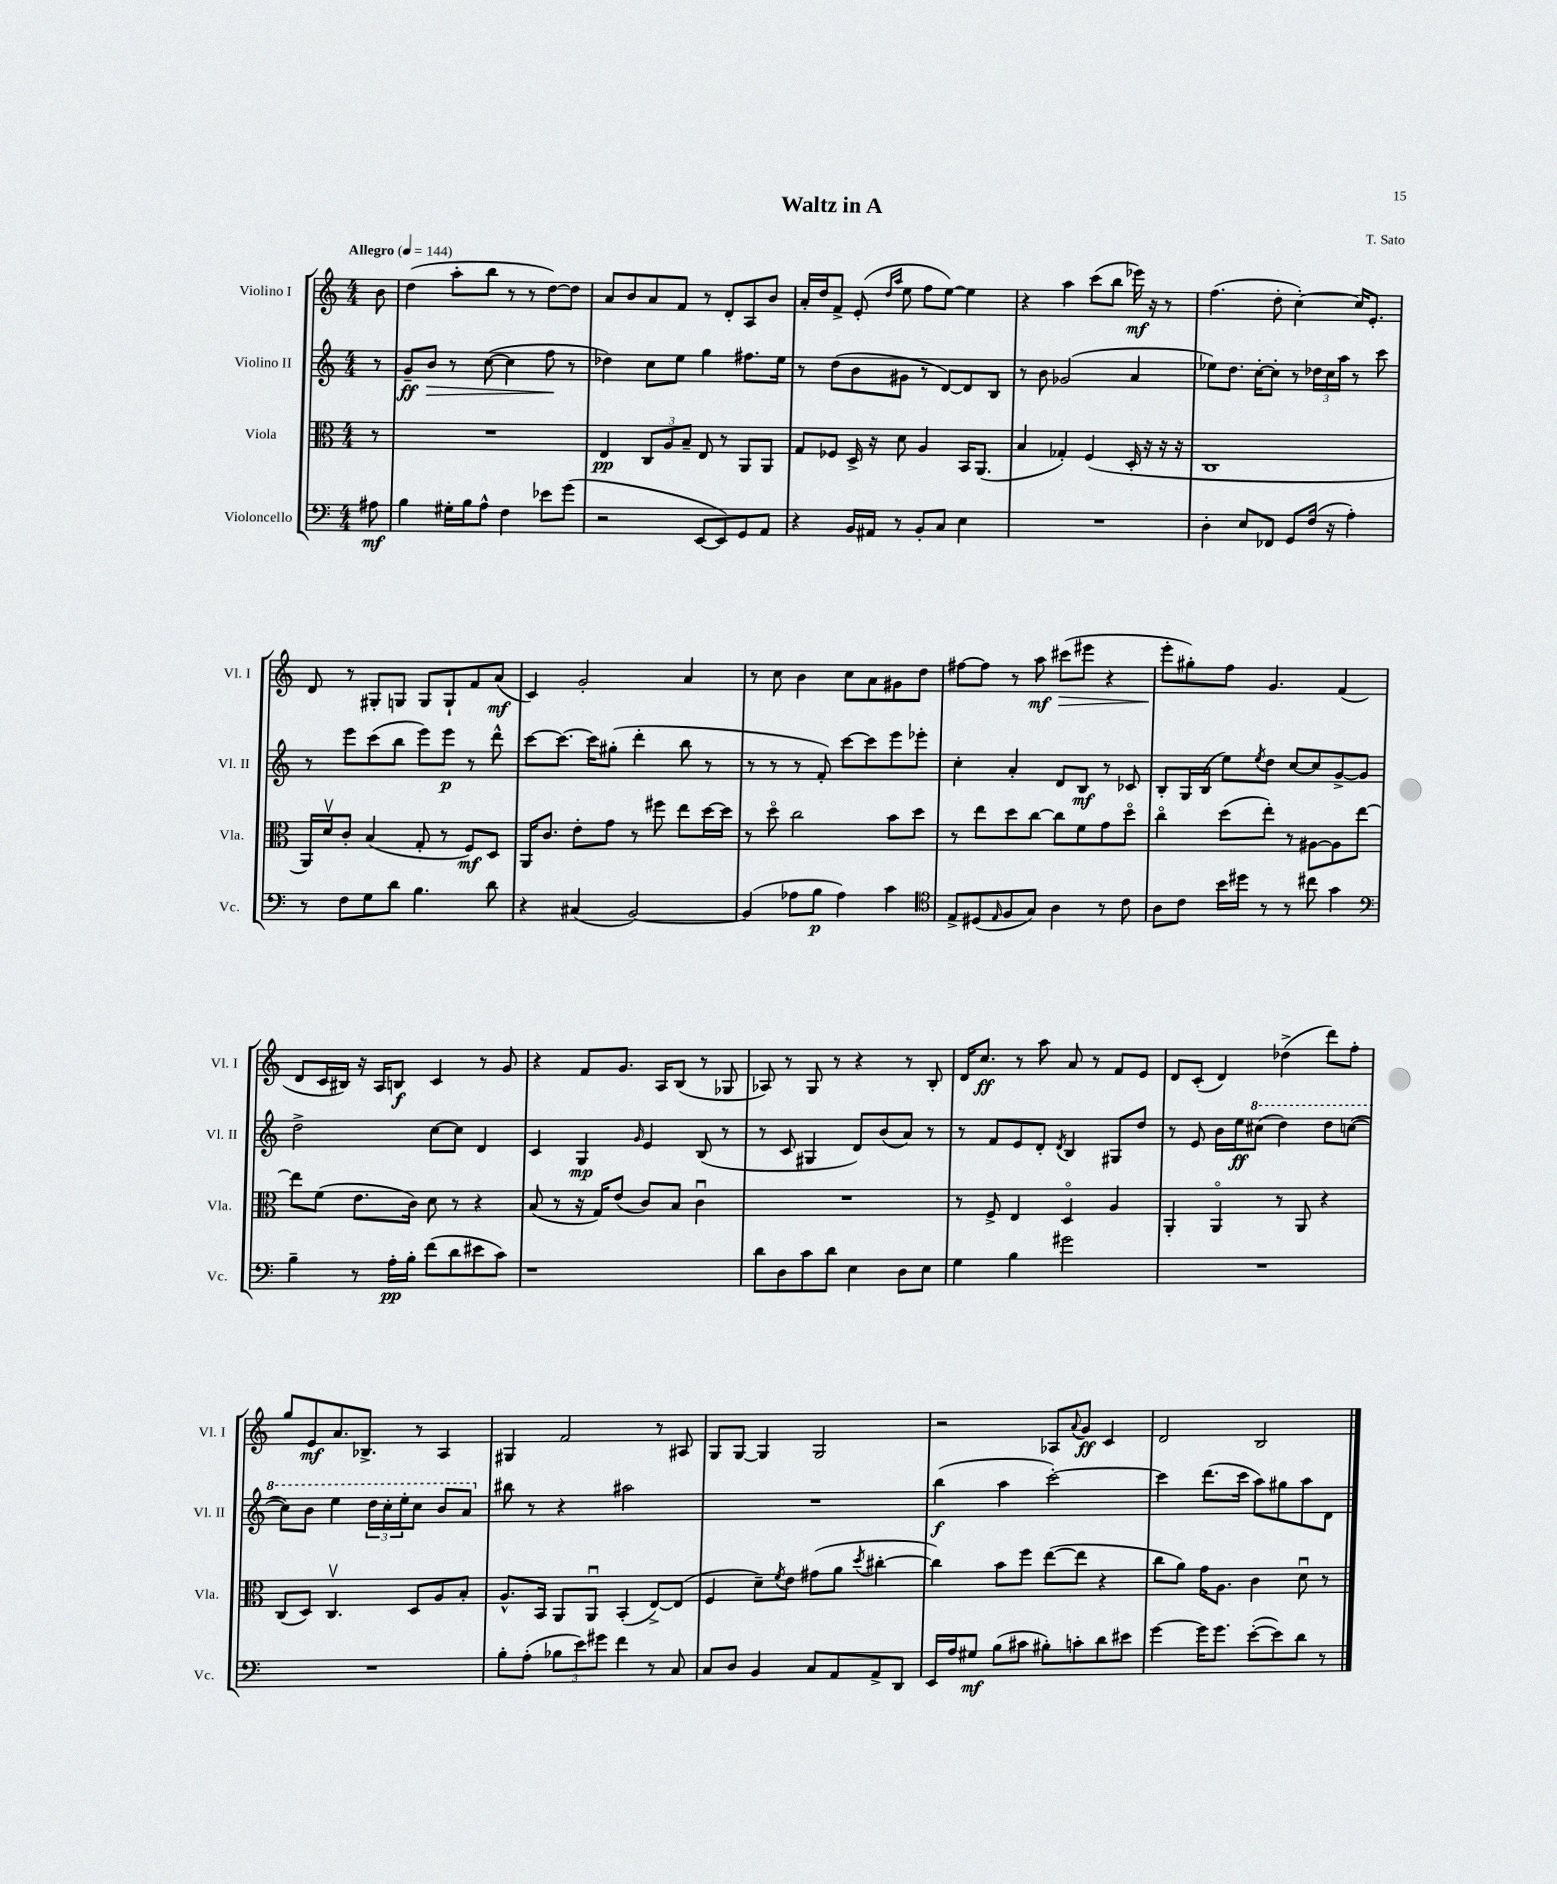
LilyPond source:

\header { title = "Waltz in A" composer = "T. Sato" }
<<
\new StaffGroup <<
\new Staff = "s0" \with { instrumentName = "Violino I" shortInstrumentName = "Vl. I" } {
    \clef treble \key c \major \numericTimeSignature \time 4/4 \partial 8 \tempo "Allegro" 4 = 144
    b'8 |
    d''4( a''8-. b''8 r8 r8 d''8~) d''8 |
    a'8 b'8 a'8 f'8 r8 d'8-. a8 b'8 |
    a'16-. d''16 f'8-> e'8-.( \grace { d''16 a''16 } e''8 f''8 e''8~) e''4 |
    r4 a''4 c'''8( b''8 ees'''16\mf) r16 r8 |
    f''4.( d''8-. c''4~-.) c''16 e'8.-. |
    d'8 r8 gis8-. g8 g8 g8-! f'8 a'8\mf( |
    c'4) g'2-. a'4 |
    r8 c''8 b'4 c''8 a'8 gis'8 d''8 |
    fis''8~ fis''8 r8 a''8\mf cis'''8\>( eis'''8 r4 |
    e'''8-.\! gis''8-.) f''8 g'4. f'4( |
    d'8 c'16 bis16) r16 a16 b8\f c'4 r8 g'8 |
    r4 f'8 g'8. a16 b8( r8 ges8 |
    aes8) r8 g8 r8 r4 r8 b8-. |
    d'16 c''8.\ff r8 a''8 a'8 r8 f'8 e'8 |
    d'8 c'8-.( d'4) des''4->( d'''8) f''8-. |
    g''8 e'8\mf a'8. bes8.-> r8 a4 |
    gis4 f'2 r8 ais8 |
    g8 g8~ g4 g2 |
    r2 aes8 \appoggiatura { a'8 } g'8\ff c'4 |
    d'2 b2 \bar "|." |
}
\new Staff = "s1" \with { instrumentName = "Violino II" shortInstrumentName = "Vl. II" } {
    \clef treble \key c \major \numericTimeSignature \time 4/4 \partial 8
    r8 |
    g'8--\ff b'8\> r8 c''8~( c''4 f''8\! r8 |
    des''4) c''8 e''8 g''4 fis''8. e''16 |
    r8 d''8( b'8 gis'8 r8 d'8~) d'8 b8 |
    r8 b'8 ges'2( a'4 |
    ees''8) d''8. c''16~-. c''8-. r8 \tuplet 3/2 { des''16 c''16 a''16 } r8 c'''8 |
    r8 e'''8 c'''8( b''8 e'''8) e'''8\p r8 d'''8-^ |
    c'''8~ c'''8.~ c'''16 gis''8-.( d'''4-. b''8 r8 |
    r8 r8 r8 f'8-.) c'''8~ c'''8 e'''8 ees'''8-. |
    c''4-. a'4-. d'8 b8\mf r8 ces'8 |
    b8-. g16 b16( e''8) \acciaccatura { e''8 } d''8 c''8~ c''8 g'8~-> g'8 |
    d''2-> c''8~ c''8 d'4 |
    c'4 g4\mp \grace { g'16 } e'4 b8( r8 |
    r8 c'8 gis4 d'8) b'8( a'8) r8 |
    r8 f'8 e'8 d'8-. \acciaccatura { d'8 } b4 gis8 d''8 |
    r8 e'8 b'16 e''16\ff \ottava #1 cis'''8( d'''4) d'''8 c'''8~( |
    c'''8) b''8 e'''4 \tuplet 3/2 { d'''16 c'''16-. e'''16-. } c'''8 b''8 a''8 \ottava #0 |
    bis''8 r8 r4 ais''2 |
    R1 |
    b''4\f( a''4 c'''2~-.) |
    c'''4 d'''8.( c'''16 a''8) gis''8 a''8 d'8 \bar "|." |
}
\new Staff = "s2" \with { instrumentName = "Viola" shortInstrumentName = "Vla." } {
    \clef alto \key c \major \numericTimeSignature \time 4/4 \partial 8
    r8 |
    R1 |
    e4\pp \tuplet 3/2 { c8 a8 b8-- } e8 r8 a,8 a,8 |
    g8 fes8 d16-> r16 d'8 a4 b,16 a,8.( |
    b4 ges4-.) f4( d16-. r16 r16 r16 |
    c1 |
    a,16) d'16\upbow c'8-. b4( g8-. r8 f8\mf) d8 |
    a,16 c'8. e'8-. g'8 r8 fis''8 e''8 d''16~ d''16 |
    r8 d''8\flageolet c''2 b'8 d''8 |
    r8 e''8 d''8 c''8~ c''8 f'8 g'8 d''8\flageolet |
    c''4\flageolet d''8( e''8-.) r8 ais8~ ais8 e''8~ |
    e''8 f'8( e'8. c'16) d'8 r8 r4 |
    b8( r8 r16 g16) e'8( c'8) b8 c'4\downbow |
    R1 |
    r8 f8-> e4 d4\flageolet a4 |
    a,4-. a,4\flageolet r8 a,8 r4 |
    c8( d8) c4.\upbow d8 a8 b8-. |
    a8.-^ b,16 a,8 a,8\downbow b,4-.( e8~->) e8( |
    f4 d'8--) \acciaccatura { f'8 } e'8 gis'8( a'8 \acciaccatura { d''8 } cis''4~-. |
    cis''4) b'8 f''8 e''8~( e''8 r4 |
    c''8 a'8) g'16 a8. c'4 d'8\downbow r8 \bar "|." |
}
\new Staff = "s3" \with { instrumentName = "Violoncello" shortInstrumentName = "Vc." } {
    \clef bass \key c \major \numericTimeSignature \time 4/4 \partial 8
    ais8\mf |
    b4 gis16-. b16 a8-^ f4 ees'8 g'8( |
    r2 e,8~ e,8) g,8 a,8 |
    r4 b,16 ais,16 r8 b,8-. c8 e4 |
    R1 |
    d4-. e8 fes,8 g,8 f16( r16 a4-.) |
    r8 f8 g8 d'8 b4. d'8 |
    r4 cis4( b,2~) |
    b,4( aes8 b8\p aes4) c'4 |
    \clef tenor e8-> dis8( \grace { e16 } f8 g8) a4 r8 c'8 |
    a8 c'8 b'16 dis''16 r8 r8 cis''8 g'4 |
    \clef bass b4-- r8 a16-.\pp b16-. f'8( d'8 eis'8 c'8) |
    r1 |
    d'8 d8 c'8 d'8 e4 d8 e8 |
    g4 b4 gis'2 |
    R1 |
    R1 |
    b8-. a8-.( \tuplet 3/2 { bes8 e'8) gis'8 } f'4 r8 c8 |
    c8 d8 b,4 c8 a,8 a,8-> d,8 |
    e,16 a16 gis8\mf b8( cis'8 bis8-.) c'8-. d'8 eis'8 |
    g'4~ g'16 g'8. e'8~-.( e'8) d'8 r8 \bar "|." |
}
>>
>>
\layout { \context { \Score \remove "Bar_number_engraver" } }
